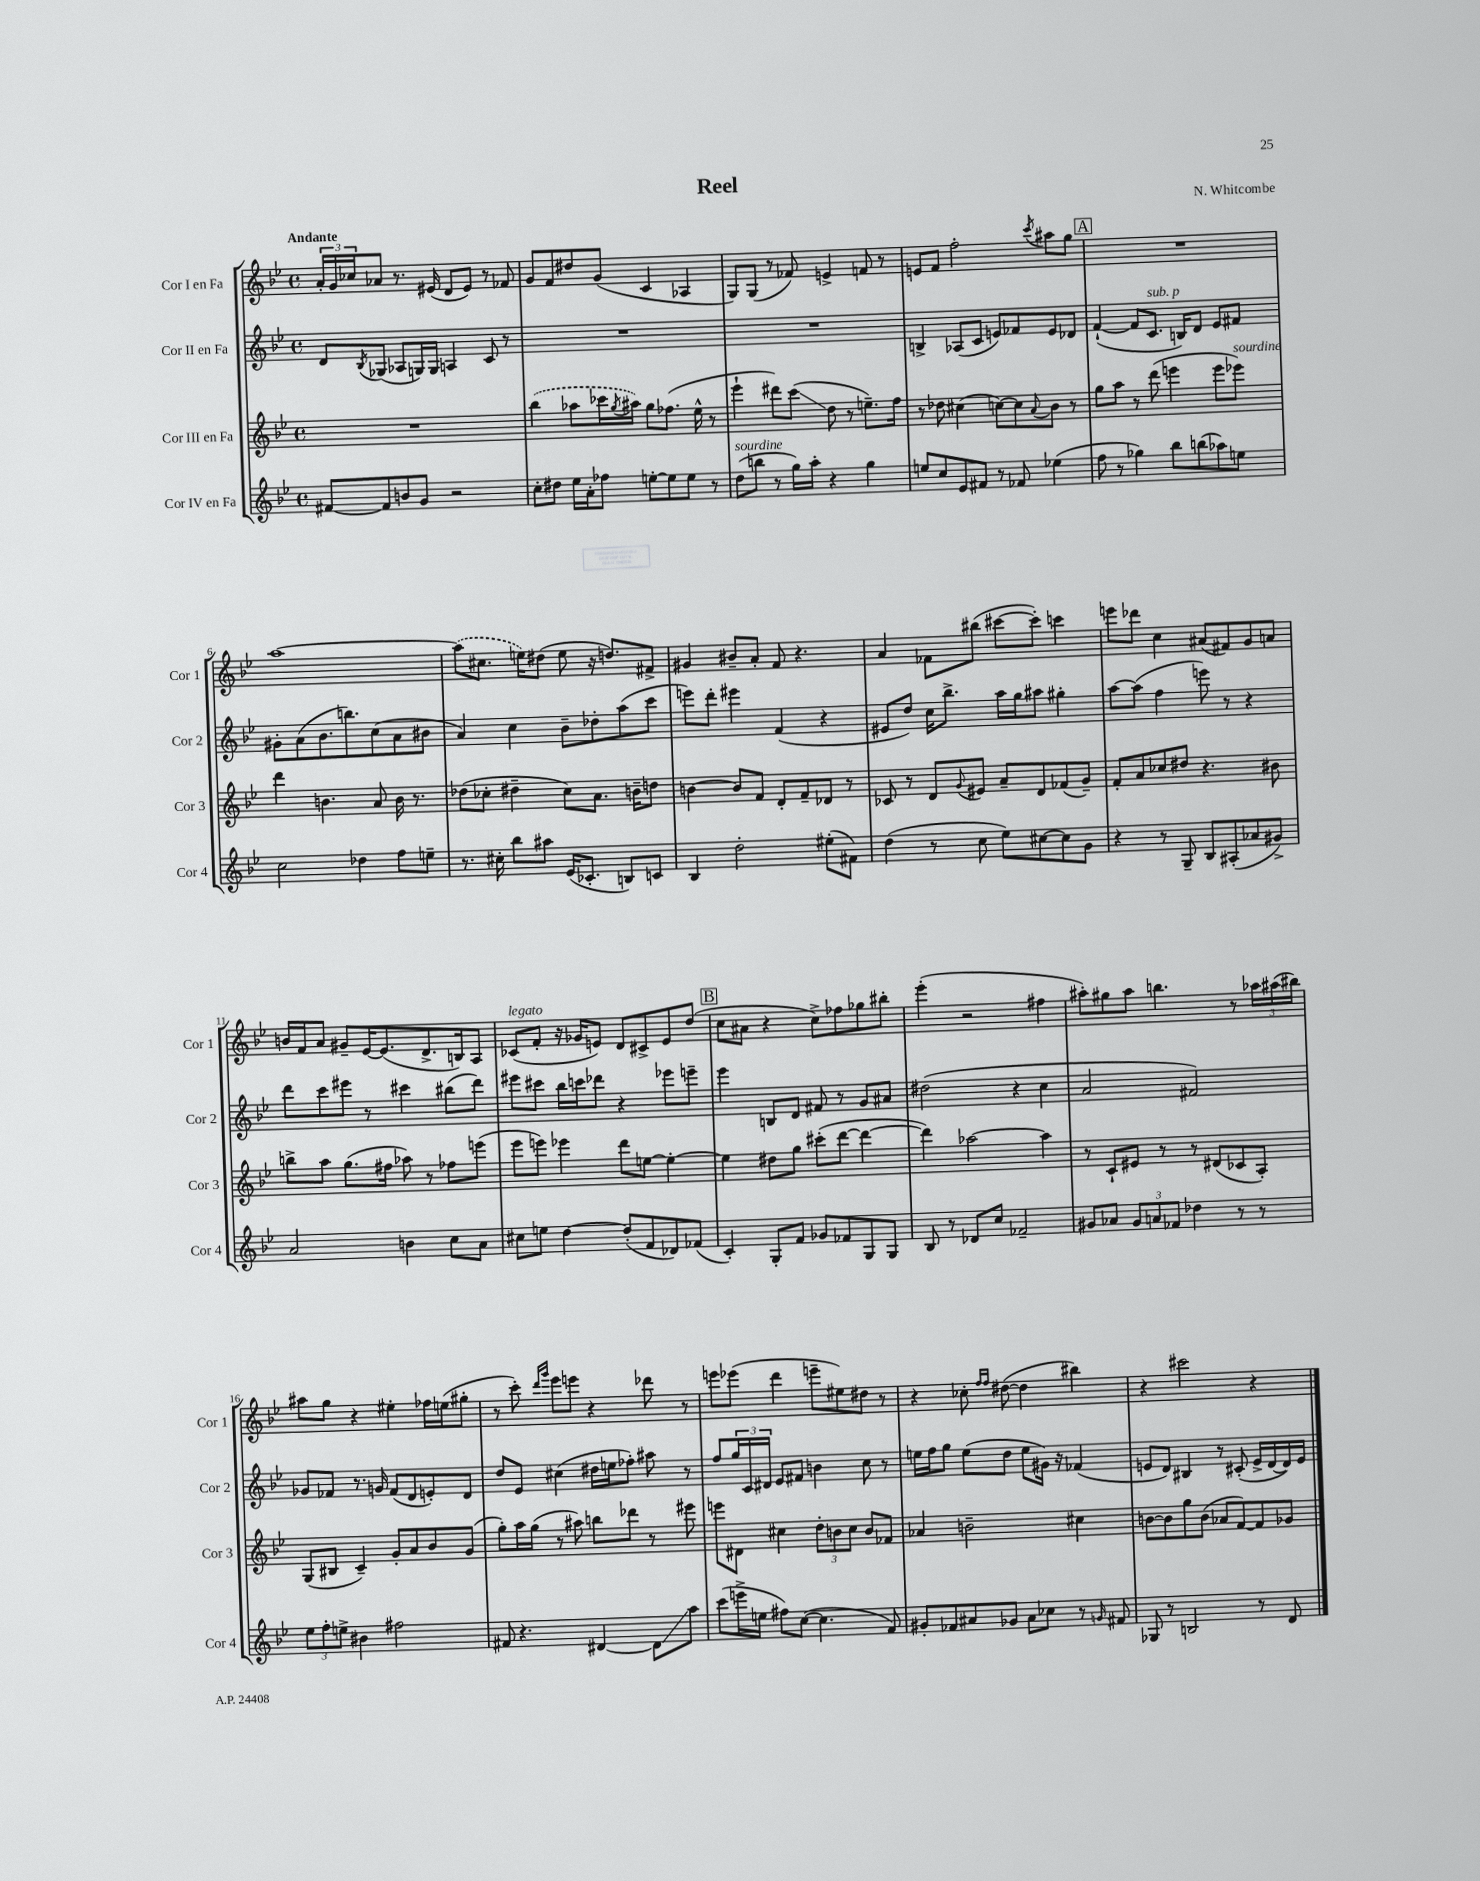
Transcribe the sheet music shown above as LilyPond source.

\header { title = "Reel" composer = "N. Whitcombe" }
<<
\new StaffGroup <<
\new Staff = "s0" \with { instrumentName = "Cor I en Fa" shortInstrumentName = "Cor 1" } {
    \clef treble \key bes \major \defaultTimeSignature \time 4/4 \tempo "Andante"
    \tuplet 3/2 { a'16-. g'16 ces''16 } aes'8 r8. eis'16( d'8 eis'8) r8 fes'8 |
    g'8 f'8 dis''8 g'8( c'4 aes4 |
    g8) g8( r8 fes'8) e'4-> f'8 r8 |
    e'8 f'8 f''2-. \acciaccatura { c'''8 } ais''8 g''8 |
    \mark \markup { \box "A" } R1 |
    a''1~ |
    \once \slurDashed a''8( cis''8. e''16) dis''8( e''8 r16 d''8.) fis'8-> |
    gis'4 bis'8-- a'8-. f'8 r4. |
    a'4 fes'8 bis''8( cis'''8~ cis'''8-.) c'''4 |
    e'''8 des'''8 c''4 ais'8( fis'8) g'8 a'8 |
    b'16 f'16 a'8 gis'8-- ees'16~ ees'8.( d'8.-> b16) a8 |
    ces'8^\markup { \italic "legato" }( f'8-. r16 ges'16 e'8) d'8 cis'8-> e'8 d''8( |
    \mark \markup { \box "B" } c''8 ais'8 r4 c''8->) fes''8 ges''8 bis''8-. |
    ees'''4-.( r2 fis''4 |
    ais''8-.) gis''8 ais''8 b''4. r8 \tuplet 3/2 { aes''16 ais''16( bis''16) } |
    ais''8 g''8 r4 eis''4-. fes''16 e''16( gis''8-. |
    r8 c'''8-.) \grace { d'''16 g'''16 } ees'''8 e'''8 r4 des'''8 r8 |
    e'''8 ees'''8( d'''4 e'''8-- eis''8) dis''8 r8 |
    r4 ces''8-. \grace { f''16 f''16 } dis''8~( dis''4 bis''4) |
    r4 cis'''2 r4 \bar "|." |
}
\new Staff = "s1" \with { instrumentName = "Cor II en Fa" shortInstrumentName = "Cor 2" } {
    \clef treble \key bes \major \defaultTimeSignature \time 4/4
    d'8 \acciaccatura { bes8 } ges8( aes8 g16) g16 a4 c'8 r8 |
    R1 |
    R1 |
    b4-> aes8( c'8 e'8) fes'8 e'8 des'8 |
    \mark \markup { \box "A" } f'4~-!( f'8 c'8.^\markup { \italic "sub. p" } b16) d'8 ees'8 fis'8 |
    gis'8-. a'8( bes'8. b''8.) c''8( a'8 bis'8 |
    a'4) c''4 bes'8-- des''8-. a''8( c'''8 |
    e'''8) d'''8-. eis'''4 f'4( r4 |
    eis'8 d''8) c''16 bes''8.-> a''16 g''16 ais''8 gis''4-. |
    a''8~ a''8( f''4 e'''8) r8 r4 |
    d'''8 c'''8 eis'''8 r8 cis'''4 bis''8( d'''8) |
    eis'''8 cis'''8 bes''16 c'''16 des'''8 r4 ees'''8 e'''8-- |
    \mark \markup { \box "B" } ees'''4 b8 d'8 fis'8 r8 g'8 ais'8 |
    dis''2( r4 c''4 |
    a'2 fis'2) |
    ges'8 fes'8 r8. g'16 fes'8( d'8 e'8-.) d'8 |
    d''8 ees'8 cis''4( dis''16 e''16 fes''8-.) ais''8 r8 |
    f''8 \tuplet 3/2 { g''16 c'16 dis'16 } ees'8 fis'8 b'4 c''8 r8 |
    e''16 f''16 g''8 e''8( d''8 e''8 gis'16) r16 fes'4( |
    e'8 d'8) bis4 r8 cis'8-.( e'16-> d'16~ d'16) e'16 \bar "|." |
}
\new Staff = "s2" \with { instrumentName = "Cor III en Fa" shortInstrumentName = "Cor 3" } {
    \clef treble \key bes \major \defaultTimeSignature \time 4/4
    R1 |
    \once \slurDashed bes''4( aes''8 ces'''16 \acciaccatura { g''8 } ais''16) g''8 fes''8.( ees''16-^ r8 |
    ees'''4-! dis'''8) c'''8\glissando( d''8 r8 e''8.--) f''16 |
    r8 des''8 cis''4( c''8~) c''8 \appoggiatura { a'8 } bes'8 r8 |
    \mark \markup { \box "A" } g''8 a''8 r8 d'''8( e'''4 e'''8 ees'''8^\markup { \italic "sourdine" }) |
    d'''4 b'4. a'8 b'16 r8. |
    des''8( ces''8-. dis''4-- ces''8) a'8. b'16-- d''8 |
    b'4~ b'8 f'8 d'8-. f'8-- des'8 r8 |
    ces'8 r8 d'8 \appoggiatura { g'8 } eis'8 a'8-- d'8 fes'8( g'8--) |
    f'8-. a'8 ces''8 dis''8 r4. bis'8 |
    b''8-> a''8 g''8.( fis''16 aes''8) r8 fes''8 e'''8( |
    ees'''8 e'''8) ees'''4 d'''8 e''8~ e''4~-. |
    \mark \markup { \box "B" } e''4 dis''8 g''8 cis'''8-.( d'''8~ d'''4~ |
    d'''4) aes''2~ aes''4 |
    r8 c'8-! eis'8 r8 r8 dis'8( ces'8 a8-.) |
    g8( bis8 c'4--) g'8-. a'8 bes'8 g'8( |
    g''8-.) a''16 g''16( r8 ais''8) b''8 des'''8 r8 eis'''8 |
    e'''8 dis'8 cis''4 \tuplet 3/2 { d''8-. b'8 cis''8 } b'8 fes'8 |
    aes'4 b'2-- cis''4 |
    b'8~ b'8 g''8 b'8( aes'8 f'8~) f'8 ges'8 \bar "|." |
}
\new Staff = "s3" \with { instrumentName = "Cor IV en Fa" shortInstrumentName = "Cor 4" } {
    \clef treble \key bes \major \defaultTimeSignature \time 4/4
    fis'8~ fis'8 b'8 g'8 r2 |
    c''8-. dis''8 ees''16 a'16-. fes''8 e''8~-. e''8 e''8 r8 |
    d''8^\markup { \italic "sourdine" }( b''8 r8 g''16) a''16-. r4 g''4 |
    e''8 c''8 ees'8 fis'8 r8 fes'8 ees''4( |
    \mark \markup { \box "A" } f''8 r8 ges''4) bes''8 b''8( aes''8) e''8 |
    c''2 des''4 f''8 e''8-- |
    r8. cis''16-. bes''8 ais''8 ees'16( ces'8.-. b8) c'8 |
    bes4 d''2-. eis''8-.( fis'8) |
    d''4( r8 c''8 ees''8) cis''8~ cis''8 g'8 |
    r4 r8 g8-- bes8 ais8-.( aes'8 gis'8->) |
    a'2 b'4 c''8 a'8 |
    cis''8 e''8 d''4~ d''8-.( f'8 des'8) fes'8( |
    \mark \markup { \box "B" } c'4-.) g8-. f'8 ges'8 fes'8 g8 g8 |
    bes8 r8 des'8 c''8 fes'2-- |
    gis'8 aes'8 \tuplet 3/2 { gis'8 a'8 fes'8 } des''4 r8 r8 |
    \tuplet 3/2 { ees''8 f''8-. e''8-> } bis'4 fis''2 |
    fis'8 r4. dis'4~ dis'8\glissando a''8 |
    c'''8( e'''16-> e''16 fis''8) c''8~( c''4. f'8) |
    gis'8-. fes'8 ais'8 ges'8 ais'8 ces''8 r8 \grace { g'16 } fis'8 |
    ges8 r8 b2 r8 d'8 \bar "|." |
}
>>
>>
